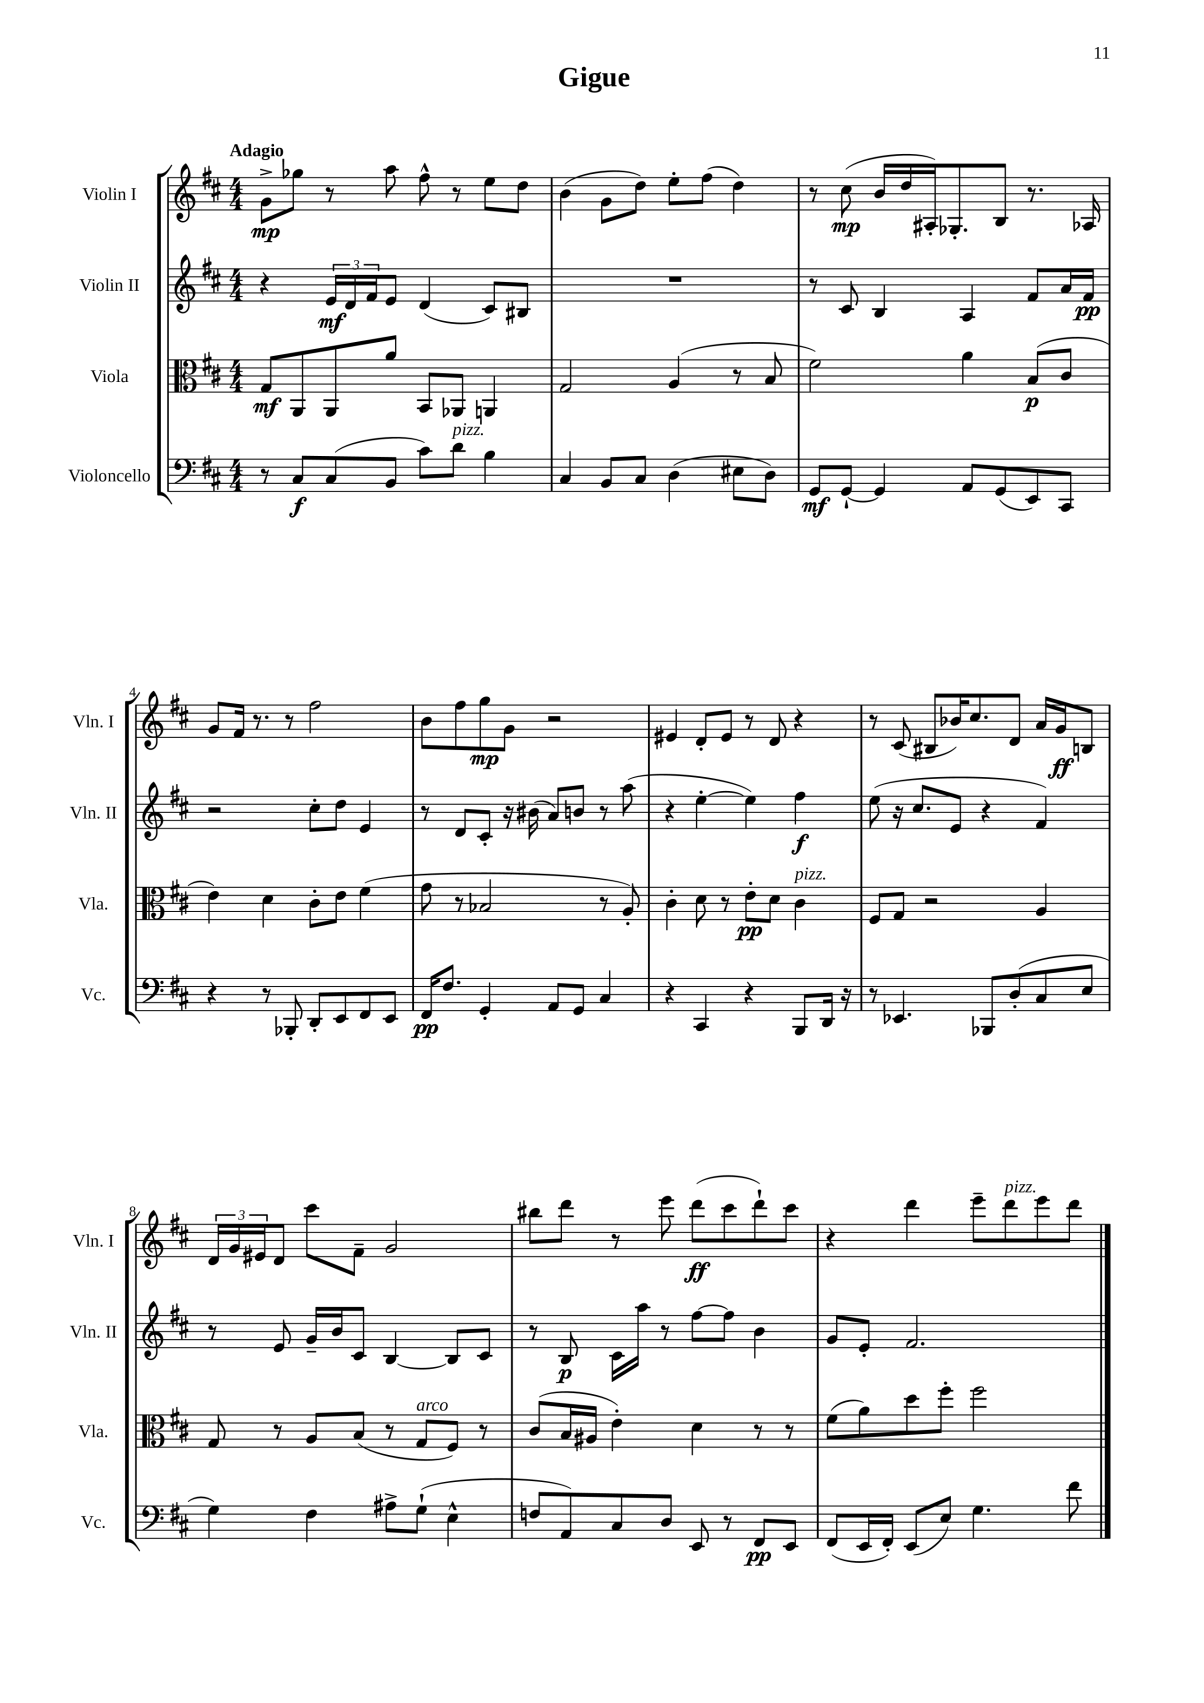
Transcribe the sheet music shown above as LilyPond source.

\header { title = "Gigue" }
<<
\new StaffGroup <<
\new Staff = "s0" \with { instrumentName = "Violin I" shortInstrumentName = "Vln. I" } {
    \clef treble \key d \major \numericTimeSignature \time 4/4 \tempo "Adagio"
    g'8->\mp ges''8 r8 a''8 fis''8-^ r8 e''8 d''8 |
    b'4( g'8 d''8) e''8-. fis''8( d''4) |
    r8 cis''8\mp( b'16 d''16 ais16-.) ges8.-. b8 r8. aes16 |
    g'8 fis'16 r8. r8 fis''2 |
    b'8 fis''8 g''8\mp g'8 r2 |
    eis'4 d'8-. eis'8 r8 d'8 r4 |
    r8 cis'8( bis8 bes'16) cis''8. d'8 a'16 g'16\ff b8 |
    \tuplet 3/2 { d'16 g'16 eis'16 } d'8 cis'''8 fis'8-- g'2 |
    bis''8 d'''8 r8 e'''8 d'''8\ff( cis'''8 d'''8-!) cis'''8 |
    r4 d'''4 e'''8-- d'''8^\markup { \italic "pizz." } e'''8 d'''8 \bar "|." |
}
\new Staff = "s1" \with { instrumentName = "Violin II" shortInstrumentName = "Vln. II" } {
    \clef treble \key d \major \numericTimeSignature \time 4/4
    r4 \tuplet 3/2 { e'16\mf d'16 fis'16 } e'8 d'4( cis'8) bis8 |
    R1 |
    r8 cis'8 b4 a4 fis'8 a'16 fis'16\pp |
    r2 cis''8-. d''8 e'4 |
    r8 d'8 cis'8-. r16 bis'16( a'8) b'8 r8 a''8( |
    r4 e''4~-. e''4) fis''4\f |
    e''8( r16 cis''8. e'8 r4 fis'4) |
    r8 e'8 g'16-- b'16 cis'8 b4~ b8 cis'8 |
    r8 b8\p cis'16 a''16 r8 fis''8~ fis''8 b'4 |
    g'8 e'8-. fis'2. \bar "|." |
}
\new Staff = "s2" \with { instrumentName = "Viola" shortInstrumentName = "Vla." } {
    \clef alto \key d \major \numericTimeSignature \time 4/4
    g8\mf a,8 a,8 a'8 b,8 aes,8 a,4 |
    g2 a4( r8 b8 |
    fis'2) a'4 b8\p( cis'8 |
    e'4) d'4 cis'8-. e'8 fis'4( |
    g'8 r8 bes2 r8 a8-.) |
    cis'4-. d'8 r8 e'8-.\pp d'8 cis'4^\markup { \italic "pizz." } |
    fis8 g8 r2 a4 |
    g8 r8 a8 b8( r8 g8^\markup { \italic "arco" } fis8) r8 |
    cis'8( b16 ais16 e'4-.) d'4 r8 r8 |
    fis'8( a'8) d''8 fis''8-. fis''2 \bar "|." |
}
\new Staff = "s3" \with { instrumentName = "Violoncello" shortInstrumentName = "Vc." } {
    \clef bass \key d \major \numericTimeSignature \time 4/4
    r8 cis8\f cis8( b,8 cis'8) d'8^\markup { \italic "pizz." } b4 |
    cis4 b,8 cis8 d4( eis8 d8) |
    g,8\mf g,8~-! g,4 a,8 g,8( e,8) cis,8 |
    r4 r8 bes,,8-. d,8-. e,8 fis,8 e,8 |
    fis,16\pp fis8. g,4-. a,8 g,8 cis4 |
    r4 cis,4 r4 b,,8 d,16 r16 |
    r8 ees,4. bes,,8 d8-.( cis8 e8 |
    g4) fis4 ais8-> g8-!( e4-^ |
    f8 a,8) cis8 d8 e,8 r8 fis,8\pp e,8 |
    fis,8( e,16 fis,16-.) e,8( e8) g4. fis'8 \bar "|." |
}
>>
>>
